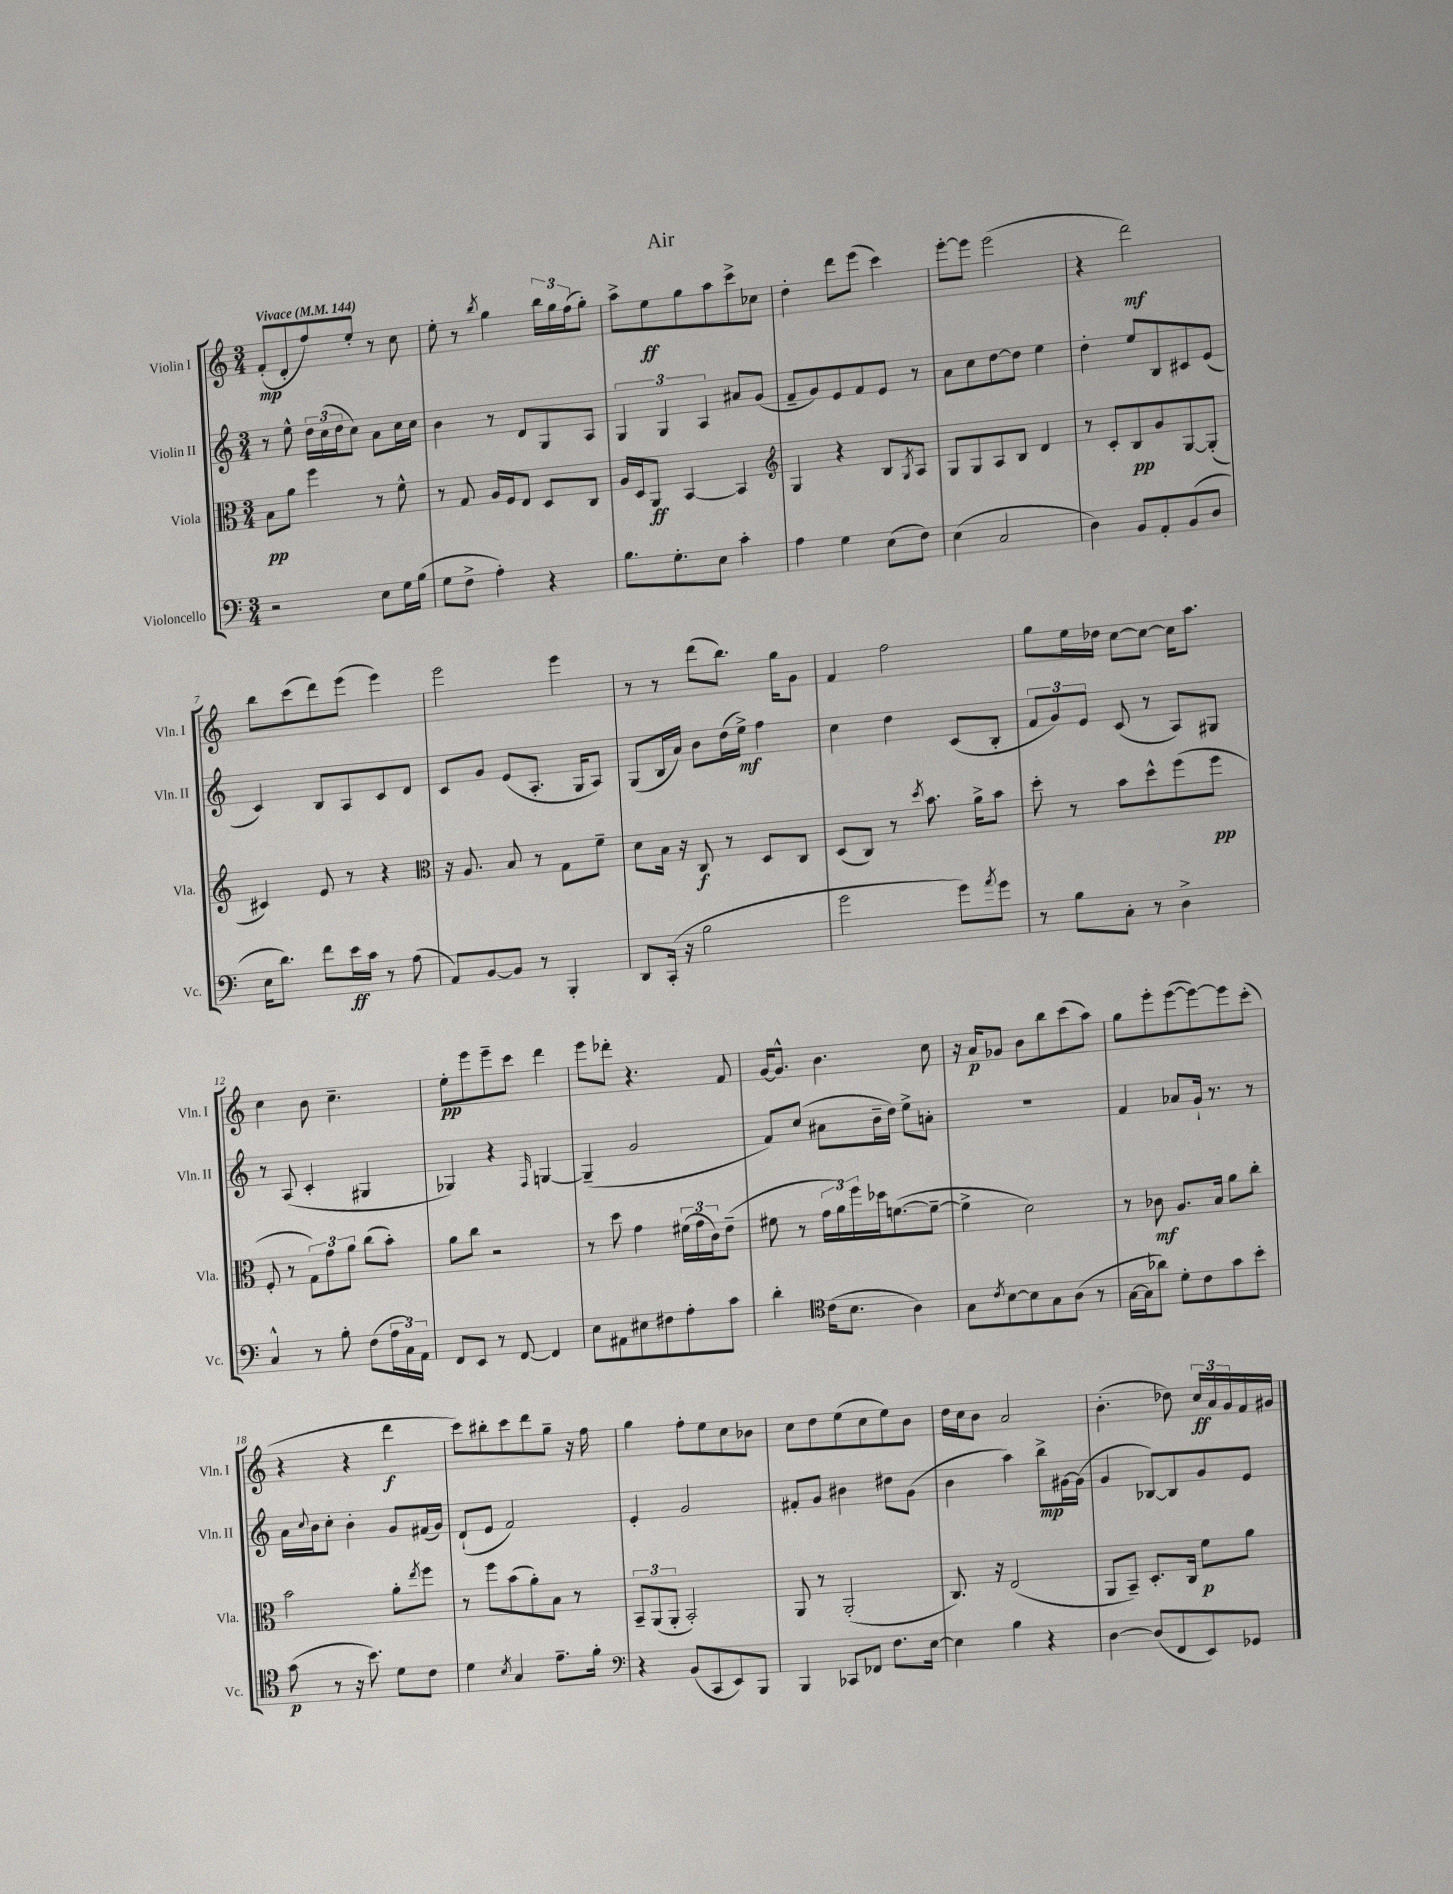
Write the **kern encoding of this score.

**kern	**kern	**kern	**kern
*staff4	*staff3	*staff2	*staff1
*clefF4	*clefC3	*clefG2	*clefG2
*k[]	*k[]	*k[]	*k[]
*M3/4	*M3/4	*M3/4	*M3/4
*MM144	*MM144	*MM144	*MM144
2r	8B\L	8r	(8f'/L
.	8a\J	8ee^^\	8d'/
.	4ff\	24dd\LL	8ff/)
.	.	(24cc\	.
.	.	24dd\J	.
.	.	8cc\J)	8ee'/J
8E\L	8r	8a\L	8r
16G\L	8f^^\	16cc\L	8cc\
(16B\JJ	.	16cc\JJ	.
=	=	=	=
8G\L	8r	4b\	8ee'\
8F^\J	8G/	.	8r
.	.	.	8qbb/
4A'\)	16A/LL	8r	4gg\
.	16F/J	.	.
.	8E/J	8d/L	.
4r	8D/L	8G/	24bb\LL
.	.	.	24gg\
.	.	.	(24ff\J
.	8C/J	8A/J	8gg'\J)
=	=	=	=
8.B\L	16A/LL	6G/	8aa^\L
.	16D/J	.	.
.	8AA/J	.	8ee\
.	.	6G/	.
8.G'\	.	.	.
.	[4BB/	.	8gg\
.	.	6A/	.
8E\J	.	.	8aa\
4c'\	4BB/]	8a#/L	8ccc^\
.	.	(8g/J	8cc-\J
=	=	=	=
*	*clefG2	*	*
4A\	4G/	8f~/L	4dd'\
.	.	8g/)	.
4G\	4r	8e/	8ddd\L
.	.	8f/	(8eee\J
(8E\L	8B/L	8e/J	4ccc\)
.	8qG/	.	.
8F\J)	8A/J	8r	.
=	=	=	=
(4E\	8G/L	8a\L	[8eee'\L
.	8G/	8cc\	8eee\]J
2C/	8A/	[8dd\	(2eee\
.	8B/J	8dd\]J	.
.	4d/	4ee\	.
=	=	=	=
4D\)	8r	4dd'\	4r
.	8c'/L	.	.
8BB/L	8B/	8ee/L	2ddd\)
8AA'/	8g/	8B/	.
(8BB/	[8G/	8c#/	.
8D/J	(8G'/]J	(8e/J	.
=	=	=	=
16E\LK	4c#/)	4c/)	8bb\L
8.d\J)	.	.	.
.	.	.	(8ccc\
8f\L	8e/	8B/L	8ddd\)
16e\L	8r	8A/	(8eee\J
16c\JJ	.	.	.
8r	4r	8c/	4eee\)
(8A\	.	8d/J	.
=	=	=	=
*	*clefC3	*	*
8AA/L)	16r	8c/L	2eee\
.	8.A/	.	.
[8BB/	.	8g/J	.
8BB/]J	8B/	(8e/L	.
8r	8r	8.A'/J	.
4BBB'/	8G\L	.	4eee\
.	.	16G/LK	.
.	8f~\J	8A/J)	.
=	=	=	=
8DD/L	8d\L	(8G/L	8r
(16CC'/Jk	16B\Jk	16B/L	8r
16r	16r	16a/JJ)	.
2B\	8C/	8b\L	(8ddd\L
.	8r	(16dd\L	8.bb\J)
.	.	16ee^\JJ)	.
.	8D/L	4ff\	.
.	.	.	16gg\LK
.	8C/J	.	8g\J
=	=	=	=
2g\	(8D/L	4cc\	4f/
.	8C/J)	.	.
.	8r	4dd\	2ff\
.	8qdd/	.	.
.	8.b\	.	.
8g\L)	.	(8c/L	.
.	16a^\LK	.	.
8qa/	.	.	.
8g\J	8b\J	8B'/J	.
=	=	=	=
8r	8dd'\	12f/L	8gg\L
.	.	12g/)	.
8B\L	8r	.	16ee\L
.	.	12e/J	.
.	.	.	16dd-\JJ
8C'\J	8b\L	(8c/	[8cc\L
8r	8dd^^\	8r	8cc\_J
4D^\	(8ff\	8A/L)	16cc\]LK
.	.	.	8.aa\J
.	8ff\J	8G#/J	.
=	=	=	=
4C^^/	8F'/	8r	4cc\
.	8r	(8A/	.
8r	12G\L)	4c'/	8b\
.	12g\	.	.
8B'\	.	.	4.cc~\
.	12a\J	.	.
(8F\L	(8cc\L	4G#/	.
24A\L	8b'\J)	.	.
24C\)	.	.	.
24AA\JJ	.	.	.
=	=	=	=
8FF/L	8a\L	4G-/)	8ee'\L
8EE/J	8cc\J	.	8eee\
8r	2r	4r	8eee~\
[8FF/	.	.	8ccc\J
.	.	16qqF/	.
4FF/]	.	[4G/	4ddd\
=	=	=	=
8E\L	8r	(4G~/]	8eee\L
8AA#\	8dd\	.	8ddd-'\J
8E#\	4g\	2g/	4.r
8F#\	.	.	.
8A'\	(24f#\LL	.	.
.	24g\	.	.
.	24c\J)	.	.
8c\J	(8e~\J	.	8f/
=	=	=	=
4d'\	8f#\	8f/L)	[16g/LK
.	.	.	8.g^^/]J
.	8r	(8cc/J	.
*clefC4	*	*	*
(16c\LK	24g\LL	8a#\L	4.b\
.	24a\)	.	.
8.B\J	.	.	.
.	24ff\	.	.
.	16dd-\J	16b~\L	.
.	([8.f\	16dd\JJ)	.
4A\)	.	8ee^\L	.
.	8f~\_J	8a'\J	8cc\
=	=	=	=
8G\L	4f^\]	2.r	16r
.	.	.	16a/LK
8qc/	.	.	.
[8B\	.	.	8g-/J
8B\]	2d\)	.	8b\L
8G\	.	.	8bb\
(8A\J	.	.	(8ccc\
8r	.	.	8aa\J)
=	=	=	=
[16G\LL	8r	4f/	8gg\L
16G\]J	.	.	.
8a-\J)	8c-\	.	8eee'\
8d'\L	8.A/L	8a-/L	([8eee\
8c\	.	16g`/Jk	8eee\_)
.	16B/Jk	8.r	.
8g\	8a\L	.	8eee\]
8b'\J	8cc'\J	8r	(8ccc'\J
=	=	=	=
(8g\	2b\	16a\LL	4r
.	.	8qqcc/	.
.	.	16b\J	.
8r	.	8cc'\J	.
16r	.	4b'\	4r
8.b\)	.	.	.
8d\L	8a'\L	8g/L	4ddd\
.	8qee/	.	.
8c\J	8ff\J	(16f#/L	.
.	.	16g/JJ)	.
=	=	=	=
4d\	8r	(8d`/L	8ccc\L)
.	8ff\L	8e/J	8bb#'\
8qB/	.	.	.
4G/	(8b\	2f/)	8ccc\
.	8a'\)	.	8ddd\
8.e~\L	8B\J	.	8gg~\J
.	8r	.	16r
16f'\Jk	.	.	16ff\
=	=	=	=
*clefF4	*	*	*
4r	12BB~/L	4e'/	4gg\
.	(12AA/	.	.
.	12AA'/J	.	.
(8BB/L	2BB'/)	2g/	8ff'\L
8CC/	.	.	8ee\
8EE/)	.	.	8cc\
8BBB/J	.	.	8b-\J
=	=	=	=
4BBB/	8AA/	8f#'/L	8cc\L
.	8r	8g/J	8dd\
8CC-/L	(2AA'/	4b#\	(8ee\
8FF-/J	.	.	8cc\
8.F\L	.	8dd#\L	8ee\)
.	.	(8g\J	8b\J
[16E\Jk	.	.	.
=	=	=	=
4E\]	8.C/)	4b\	16dd\LL
.	.	.	16cc\J
.	.	.	8b\J
.	16r	.	.
4B\	(2E/	4aa\)	2a/
4r	.	8bb^\L	.
.	.	[16g#\L	.
.	.	(16g#\]JJ	.
=	=	=	=
[4D\	8AA/L	4g/	(4.b'\
.	8BB~/J)	.	.
(8D/]L	8.D'/L	[8B-/L)	.
8FF/	.	8B-/]	8dd-\)
.	16C/Jk	.	.
8EE/)	8f\L	8g/	24cc/LL
.	.	.	24a/
.	.	.	24g/
8GG-/J	8a\J	8e/J	16f/
.	.	.	16g#/JJ
==	==	==	==
*-	*-	*-	*-
